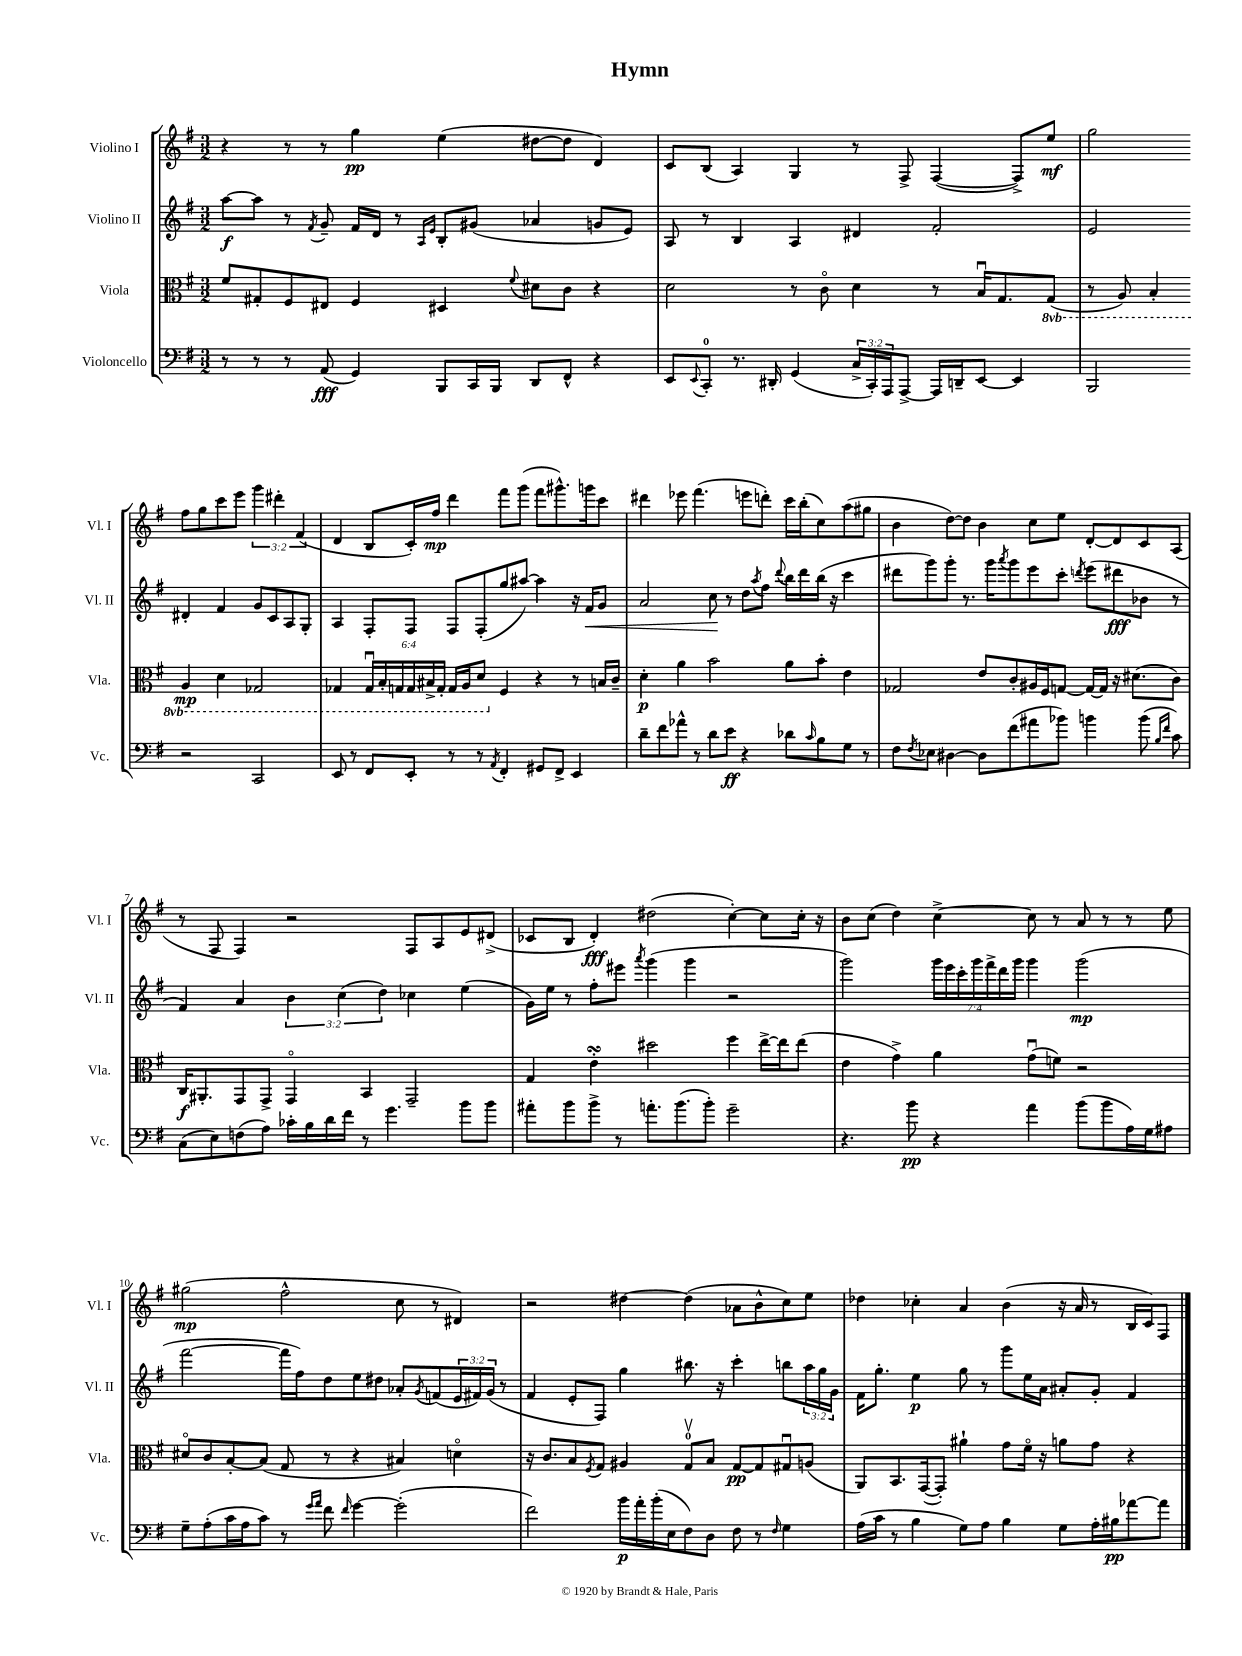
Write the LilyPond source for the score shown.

\header { title = "Hymn" }
<<
\new StaffGroup <<
\new Staff = "s0" \with { instrumentName = "Violino I" shortInstrumentName = "Vl. I" } {
    \clef treble \key g \major \numericTimeSignature \time 3/2 \override Staff.TupletNumber.text = #tuplet-number::calc-fraction-text
    r4 r8 r8 g''4\pp e''4( dis''8~ dis''8 d'4) |
    c'8 b8( a4) g4 r8 fis8-> fis4~( fis8->) e''8\mf |
    g''2 fis''8 g''8 c'''8 e'''8 \tuplet 3/2 { g'''4 dis'''4-. fis'4( } |
    d'4 b8 c'16-.) fis''16\mp d'''4 fis'''8 g'''8( fis'''8 gis'''8.-^) g'''16 c'''8 |
    dis'''4 ees'''8 fis'''4.( e'''8 d'''8-.) c'''16 b''16-.( c''8) a''8( gis''8 |
    b'4 d''8~) d''8 b'4 c''8 e''8 d'8~-. d'8 c'8 a8( |
    r8 fis8 fis4) r2 fis8 a8 e'8 dis'8->( |
    ces'8 b8 d'4-.\fff) dis''2( c''4~-.) c''8 c''16-. r16 |
    b'8 c''8( d''4) c''4~-> c''8 r8 a'8 r8 r8 e''8 |
    gis''2\mp( fis''2-^ c''8 r8 dis'4) |
    r2 dis''4~ dis''4( aes'8 b'8-^ c''8) e''8 |
    des''4 ces''4-. a'4 b'4( r16 a'16 r8 b16 c'16) fis8 \bar "|." |
}
\new Staff = "s1" \with { instrumentName = "Violino II" shortInstrumentName = "Vl. II" } {
    \clef treble \key g \major \numericTimeSignature \time 3/2 \override Staff.TupletNumber.text = #tuplet-number::calc-fraction-text
    a''8~\f a''8 r8 \acciaccatura { fis'8 } g'8-- fis'16 d'16 r8 \grace { a16 e'16 } b8-. gis'8( aes'4 g'8 e'8) |
    a8 r8 b4 a4 dis'4 fis'2-. |
    e'2 dis'4-. fis'4 g'8 c'8 a8 g8-. |
    a4 fis8-. fis8 fis8 fis8-.( g''8 ais''8~) ais''4 r16 fis'16\< g'8 |
    a'2 c''8\! r8 d''8 \acciaccatura { a''8 } fis''8 \appoggiatura { d'''8 } b''16 d'''16 b''16( r16 c'''4 |
    dis'''8 g'''8) g'''8-. r8. g'''16 \acciaccatura { a'''8 } g'''8 e'''8 c'''8-. \acciaccatura { d'''8 } e'''8( dis'''8\fff bes'8 r8 |
    fis'4) a'4 \tuplet 3/2 { b'4 c''4( d''4) } ces''4 e''4( |
    g'16) e''16 r8 fis''8-. eis'''8 \acciaccatura { a'''8 } g'''4( g'''4 r2 |
    g'''2) \tuplet 7/4 { g'''16 e'''16 c'''16-. g'''16 fis'''16-> d'''16 g'''16 } g'''4 g'''2\mp( |
    fis'''2~ fis'''16 fis''16) d''8 e''8 dis''8 aes'8-. \acciaccatura { g'8 } f'8( \tuplet 3/2 { e'16 fis'16) g'16( } r8 |
    fis'4 e'8-. fis8) g''4 bis''8. r16 c'''4-. b''8 \tuplet 3/2 { a''16 g''16 g'16 } |
    fis'16 g''8.-. e''4\p g''8 r8 g'''8 e''16 a'16 ais'8-. g'8-. fis'4 \bar "|." |
}
\new Staff = "s2" \with { instrumentName = "Viola" shortInstrumentName = "Vla." } {
    \clef alto \key g \major \numericTimeSignature \time 3/2 \override Staff.TupletNumber.text = #tuplet-number::calc-fraction-text \set Staff.ottavationMarkups = #ottavation-simple-ordinals
    fis'8 gis8-. fis8 eis8 fis4 dis4 \appoggiatura { fis'8 } dis'8 c'8 r4 |
    d'2 r8 c'8\flageolet d'4 r8 b16\downbow g8. \ottava #-1 g,8( |
    r8 a,8) b,4-. a,4\mp d4 ges,2 |
    ges,4 \tuplet 6/4 { ges,16\downbow b,16-. g,16 g,16 bis,16-> g,16-. } g,16 a,16 d8 \ottava #0 fis4 r4 r8 b!16 c'16-- |
    d'4-.\p a'4 b'2 a'8 b'8-. e'4 |
    ges2 e'8 c'8-. ais16 fis16 g8~ g16~ g16 r16 dis'8.( c'8) |
    c16\f ais,8.-. g,8 g,8-> g,4\flageolet b,4 g,2-- |
    g4 e'4-.\turn dis''2 fis''4 e''16~-> e''16 e''8( |
    e'4 g'4->) a'4 g'8\downbow( f'8) r2 |
    dis'8\flageolet c'8 b8~-. b8( g8 r8 r4 bis4) d'4\flageolet |
    r16 c'8. b8 \acciaccatura { fis8 } g8 ais4 g8-0\upbow b8 g8~\pp g8 gis8\downbow a8( |
    a,8) b,8. g,16~( g,8-.) ais'4-! g'8 fis'16\flageolet r16 a'8 g'8 r4 \bar "|." |
}
\new Staff = "s3" \with { instrumentName = "Violoncello" shortInstrumentName = "Vc." } {
    \clef bass \key g \major \numericTimeSignature \time 3/2 \override Staff.TupletNumber.text = #tuplet-number::calc-fraction-text
    r8 r8 r8 a,8\fff( g,4) b,,8 c,16 b,,16 d,8 fis,8-^ r4 |
    e,8 \appoggiatura { e,8 } c,8-0-. r8. dis,16-. g,4( \tuplet 3/2 { c16-> c,16-.) a,,16 } a,,8~-> a,,16 d,16-- e,8~ e,4 |
    b,,2 r2 c,2 |
    e,8 r8 fis,8 e,8-. r8 r8 \acciaccatura { a,8 } fis,4-. gis,8 fis,8-> e,4 |
    d'8-- fis'8 aes'8-^ r8 d'8 e'8\ff r4 des'8 \grace { c'16 } b8 g8 r8 |
    fis8 \acciaccatura { fis8 } ees8 dis4~ dis8 fis'8( ais'8 bes'8) b'4 b'8( \grace { b16 fis'16 } c'8) |
    c8( e8) f8( a8) ces'16-. b16 d'16 fis'16 r8 g'4. b'8 b'8 |
    ais'8-. b'8 b'8-> r8 a'8.-. b'8.( b'8-.) g'2-- |
    r4. b'8\pp r4 a'4 b'8( b'8 a16) g16 ais8 |
    g8-- a8-.( c'16 a16 c'8) r8 \grace { g'16 a'16 } fis'8 \grace { fis'16 } g'4~ g'2-.( |
    fis'2) b'16\p a'16-. b'16-.( e16 fis8) d8 fis8 r8 \grace { fis16 } g4 |
    a16( c'16 r8 b4 g8) a8 b4 g8 a16-. bis16\pp aes'8~ aes'8 \bar "|." |
}
>>
>>
